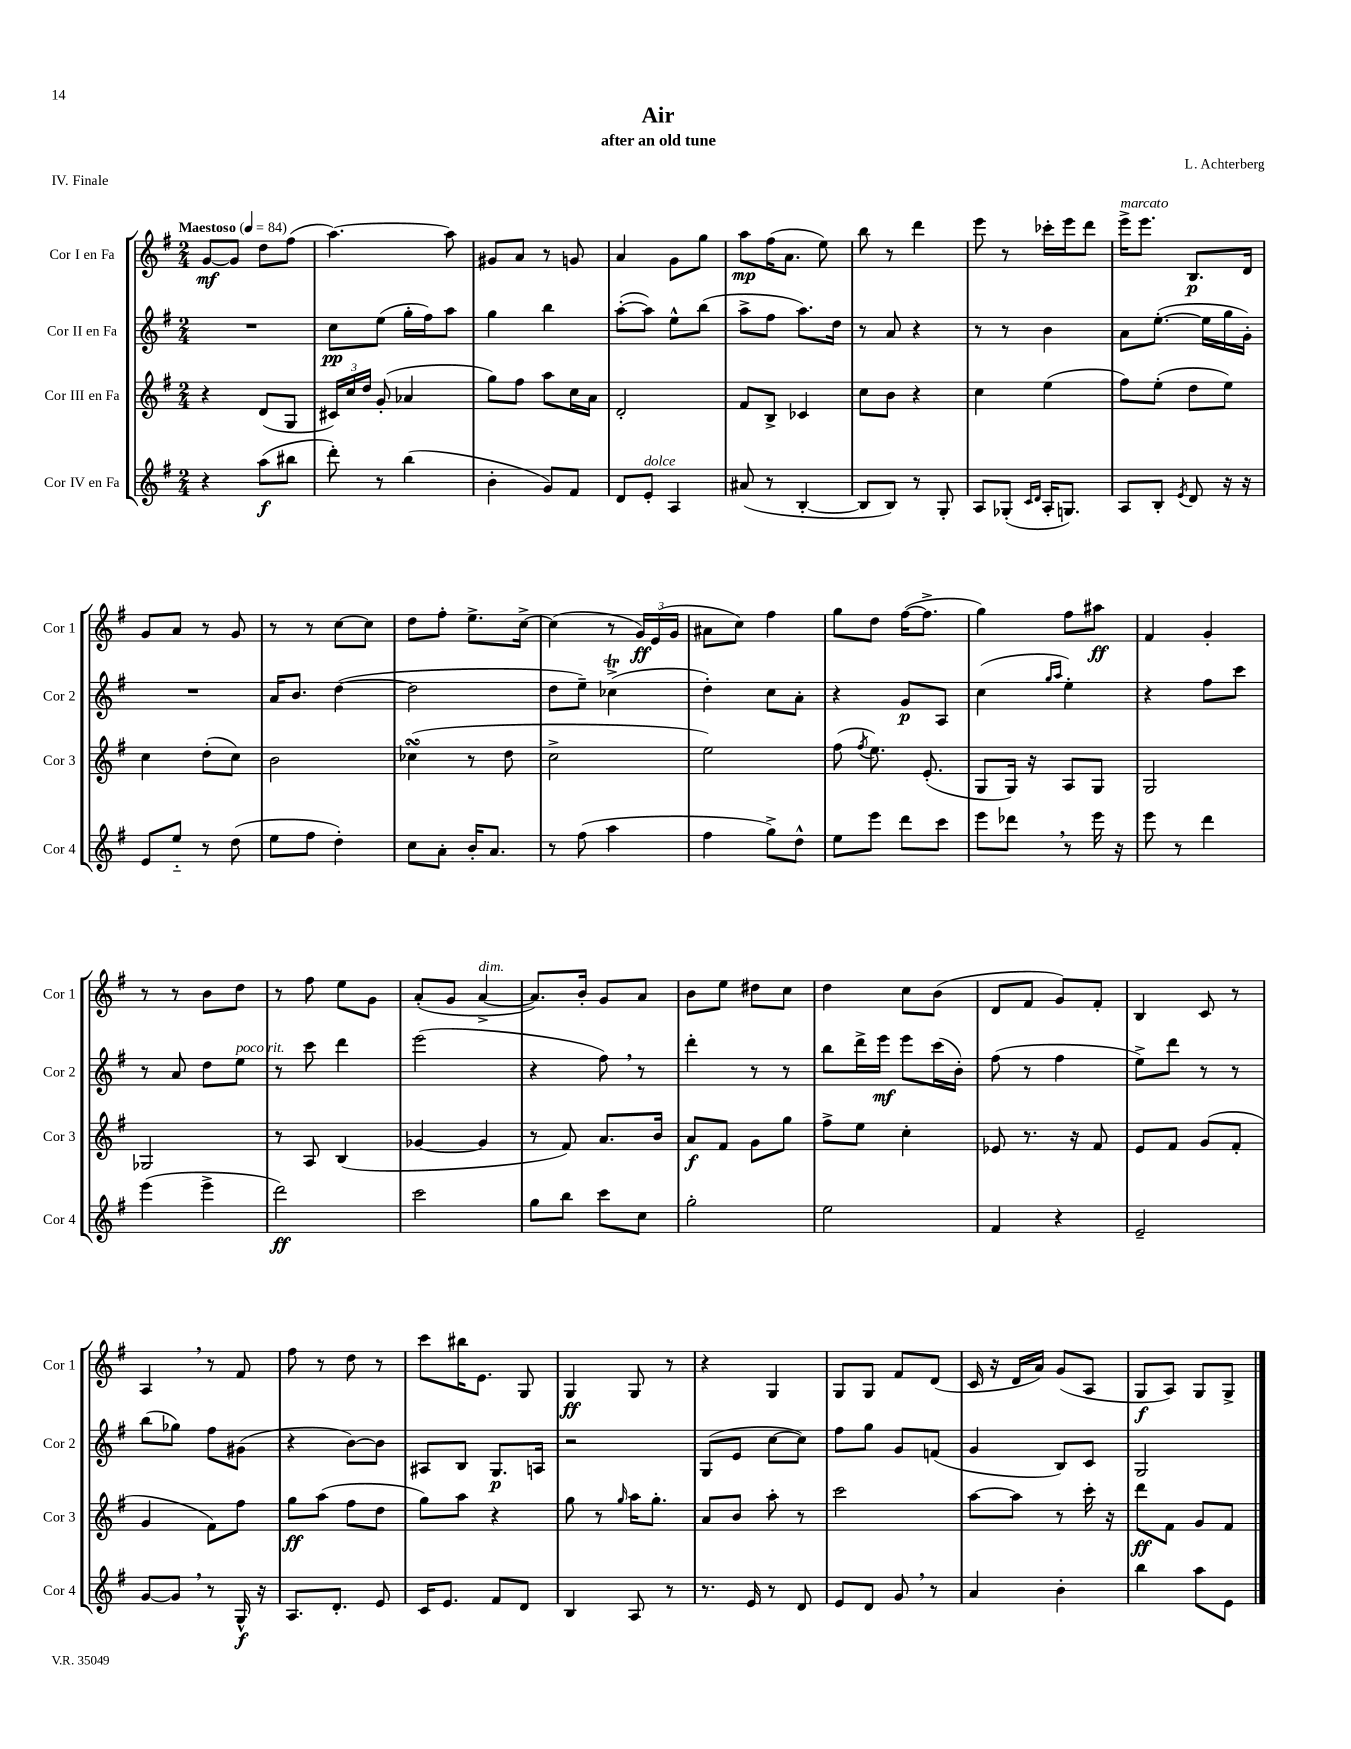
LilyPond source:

\header { title = "Air" composer = "L. Achterberg" subtitle = "after an old tune" piece = "IV. Finale" }
<<
\new StaffGroup <<
\new Staff = "s0" \with { instrumentName = "Cor I en Fa" shortInstrumentName = "Cor 1" } {
    \clef treble \key g \major \numericTimeSignature \time 2/4 \tempo "Maestoso" 4 = 84
    \autoBeamOff g'8[~\mf g'8] d''8[ fis''8]( |
    a''4.~) a''8 |
    gis'8[ a'8] r8 g'8 |
    a'4 g'8[ g''8] |
    a''8[\mp fis''16( a'8.] e''8) |
    b''8 r8 d'''4 |
    e'''8 r8 ces'''16[-. e'''16 d'''8] |
    e'''16[->^\markup { \italic "marcato" } e'''8.] b8.[\p d'16] |
    g'8[ a'8] r8 g'8 |
    r8 r8 c''8[~ c''8] |
    d''8[ fis''8]-. e''8.[-> c''16]~-> |
    c''4( r8 \tuplet 3/2 { g'16[\ff) e'16( g'16] } |
    ais'8[ c''8]) fis''4 |
    g''8[ d''8] fis''16[~( fis''8.]-> |
    g''4) fis''8[ ais''8]\ff |
    fis'4 g'4-. |
    r8 r8 b'8[ d''8] |
    r8 fis''8 e''8[ g'8] |
    a'8[-.( g'8] a'4~->^\markup { \italic "dim." } |
    a'8.[) b'16]-. g'8[ a'8] |
    b'8[ e''8] dis''8[ c''8] |
    d''4 c''8[ b'8]( |
    d'8[ fis'8] g'8[) fis'8]-. |
    b4 c'8 r8 |
    a4 \breathe r8 fis'8 |
    fis''8 r8 d''8 r8 |
    c'''8[ bis''16 e'8.] g8 |
    g4\ff g8 r8 |
    r4 g4 |
    g8[ g8] fis'8[ d'8]( |
    c'16 r16 d'16[ a'16]) g'8[( a8] |
    g8[\f a8]) g8[ g8]-> \bar "|." |
}
\new Staff = "s1" \with { instrumentName = "Cor II en Fa" shortInstrumentName = "Cor 2" } {
    \clef treble \key g \major \numericTimeSignature \time 2/4
    \autoBeamOff R2 |
    c''8[\pp e''8]( g''16[-. fis''16) a''8] |
    g''4 b''4 |
    a''8[~-.( a''8]) e''8[-^ b''8]( |
    a''8[-> fis''8] a''8.[) d''16] |
    r8 a'8 r4 |
    r8 r8 b'4 |
    a'8[ e''8.]~-.( e''16[ g''16 g'16]-.) |
    R2 |
    a'16[ b'8.] d''4~( |
    d''2 |
    d''8[ e''8]--) ces''4->\trill( |
    d''4-.) c''8[ a'8]-. |
    r4 g'8[\p a8] |
    c''4( \grace { g''16[ a''16] } e''4-.) |
    r4 fis''8[ c'''8] |
    r8 a'8 d''8[ e''8]^\markup { \italic "poco rit." } |
    r8 c'''8 d'''4 |
    e'''2( |
    r4 fis''8) \breathe r8 |
    d'''4-. r8 r8 |
    b''8[ d'''16-> e'''16]\mf e'''8[ c'''16( b'16]-.) |
    fis''8( r8 fis''4 |
    e''8[->) d'''8] r8 r8 |
    b''8[( ges''8]) fis''8[ gis'8]( |
    r4 b'8[~) b'8] |
    ais8[ b8] g8.[\p a16] |
    r2 |
    g8[( e'8] c''8[~ c''8]) |
    fis''8[ g''8] g'8[ f'8]( |
    g'4 b8[) c'8] |
    g2 \bar "|." |
}
\new Staff = "s2" \with { instrumentName = "Cor III en Fa" shortInstrumentName = "Cor 3" } {
    \clef treble \key g \major \numericTimeSignature \time 2/4
    \autoBeamOff r4 d'8[( g8] |
    \tuplet 3/2 { cis'16[) c''16 d''16] } g'8-.( aes'4 |
    g''8[) fis''8] a''8[ c''16 a'16] |
    d'2-. |
    fis'8[ b8]-> ces'4 |
    c''8[ b'8] r4 |
    c''4 e''4( |
    fis''8[) e''8]-.( d''8[ e''8]) |
    c''4 d''8[-.( c''8]) |
    b'2 |
    ces''4\turn( r8 d''8 |
    c''2-> |
    e''2) |
    fis''8( \acciaccatura { fis''8 } e''8.) e'8.-.( |
    g8[ g16]) r16 a8[ g8] |
    g2 |
    ges2 |
    r8 a8 b4( |
    ges'4~ ges'4 |
    r8 fis'8) a'8.[ b'16] |
    a'8[\f fis'8] g'8[ g''8] |
    fis''8[-> e''8] c''4-. |
    ees'8 r8. r16 fis'8 |
    e'8[ fis'8] g'8[( fis'8]-. |
    g'4 fis'8[) fis''8] |
    g''8[\ff a''8]( fis''8[ d''8] |
    g''8[) a''8] r4 |
    g''8 r8 \grace { g''16 } a''16[ g''8.]-. |
    a'8[ b'8] a''8-. r8 |
    c'''2 |
    a''8[~ a''8] r8 c'''16-. r16 |
    d'''8[\ff fis'8] g'8[ fis'8] \bar "|." |
}
\new Staff = "s3" \with { instrumentName = "Cor IV en Fa" shortInstrumentName = "Cor 4" } {
    \clef treble \key g \major \numericTimeSignature \time 2/4
    \autoBeamOff r4 a''8[\f( bis''8] |
    d'''8-.) r8 b''4( |
    b'4-. g'8[) fis'8] |
    d'8[ e'8]-.^\markup { \italic "dolce" } a4 |
    ais'8( r8 b4~-. |
    b8[ b8]) r8 g8-. |
    a8[ ges8]-.( \grace { c'16[ d'16] } a16[-. g8.]) |
    a8[ b8]-. \acciaccatura { e'8 } d'8 r16 r16 |
    e'8[ e''8]-_ r8 d''8( |
    e''8[ fis''8] d''4-.) |
    c''8[ a'8]-. b'16[-. a'8.] |
    r8 fis''8( a''4 |
    fis''4 g''8[->) d''8]-^ |
    e''8[ e'''8] d'''8[ c'''8] |
    e'''8[ des'''8] \breathe r8 e'''16 r16 |
    e'''8 r8 d'''4 |
    e'''4( e'''4-> |
    d'''2\ff) |
    c'''2 |
    g''8[ b''8] c'''8[ c''8] |
    g''2-. |
    e''2 |
    fis'4 r4 |
    e'2-- |
    g'8[~ g'8] \breathe r8 g16-^\f r16 |
    a8.[ d'8.]-. e'8 |
    c'16[ e'8.] fis'8[ d'8] |
    b4 a8 r8 |
    r8. e'16 r8 d'8 |
    e'8[ d'8] g'8 \breathe r8 |
    a'4 b'4-. |
    b''4 a''8[ e'8] \bar "|." |
}
>>
>>
\layout { \context { \Score \remove "Bar_number_engraver" } }
